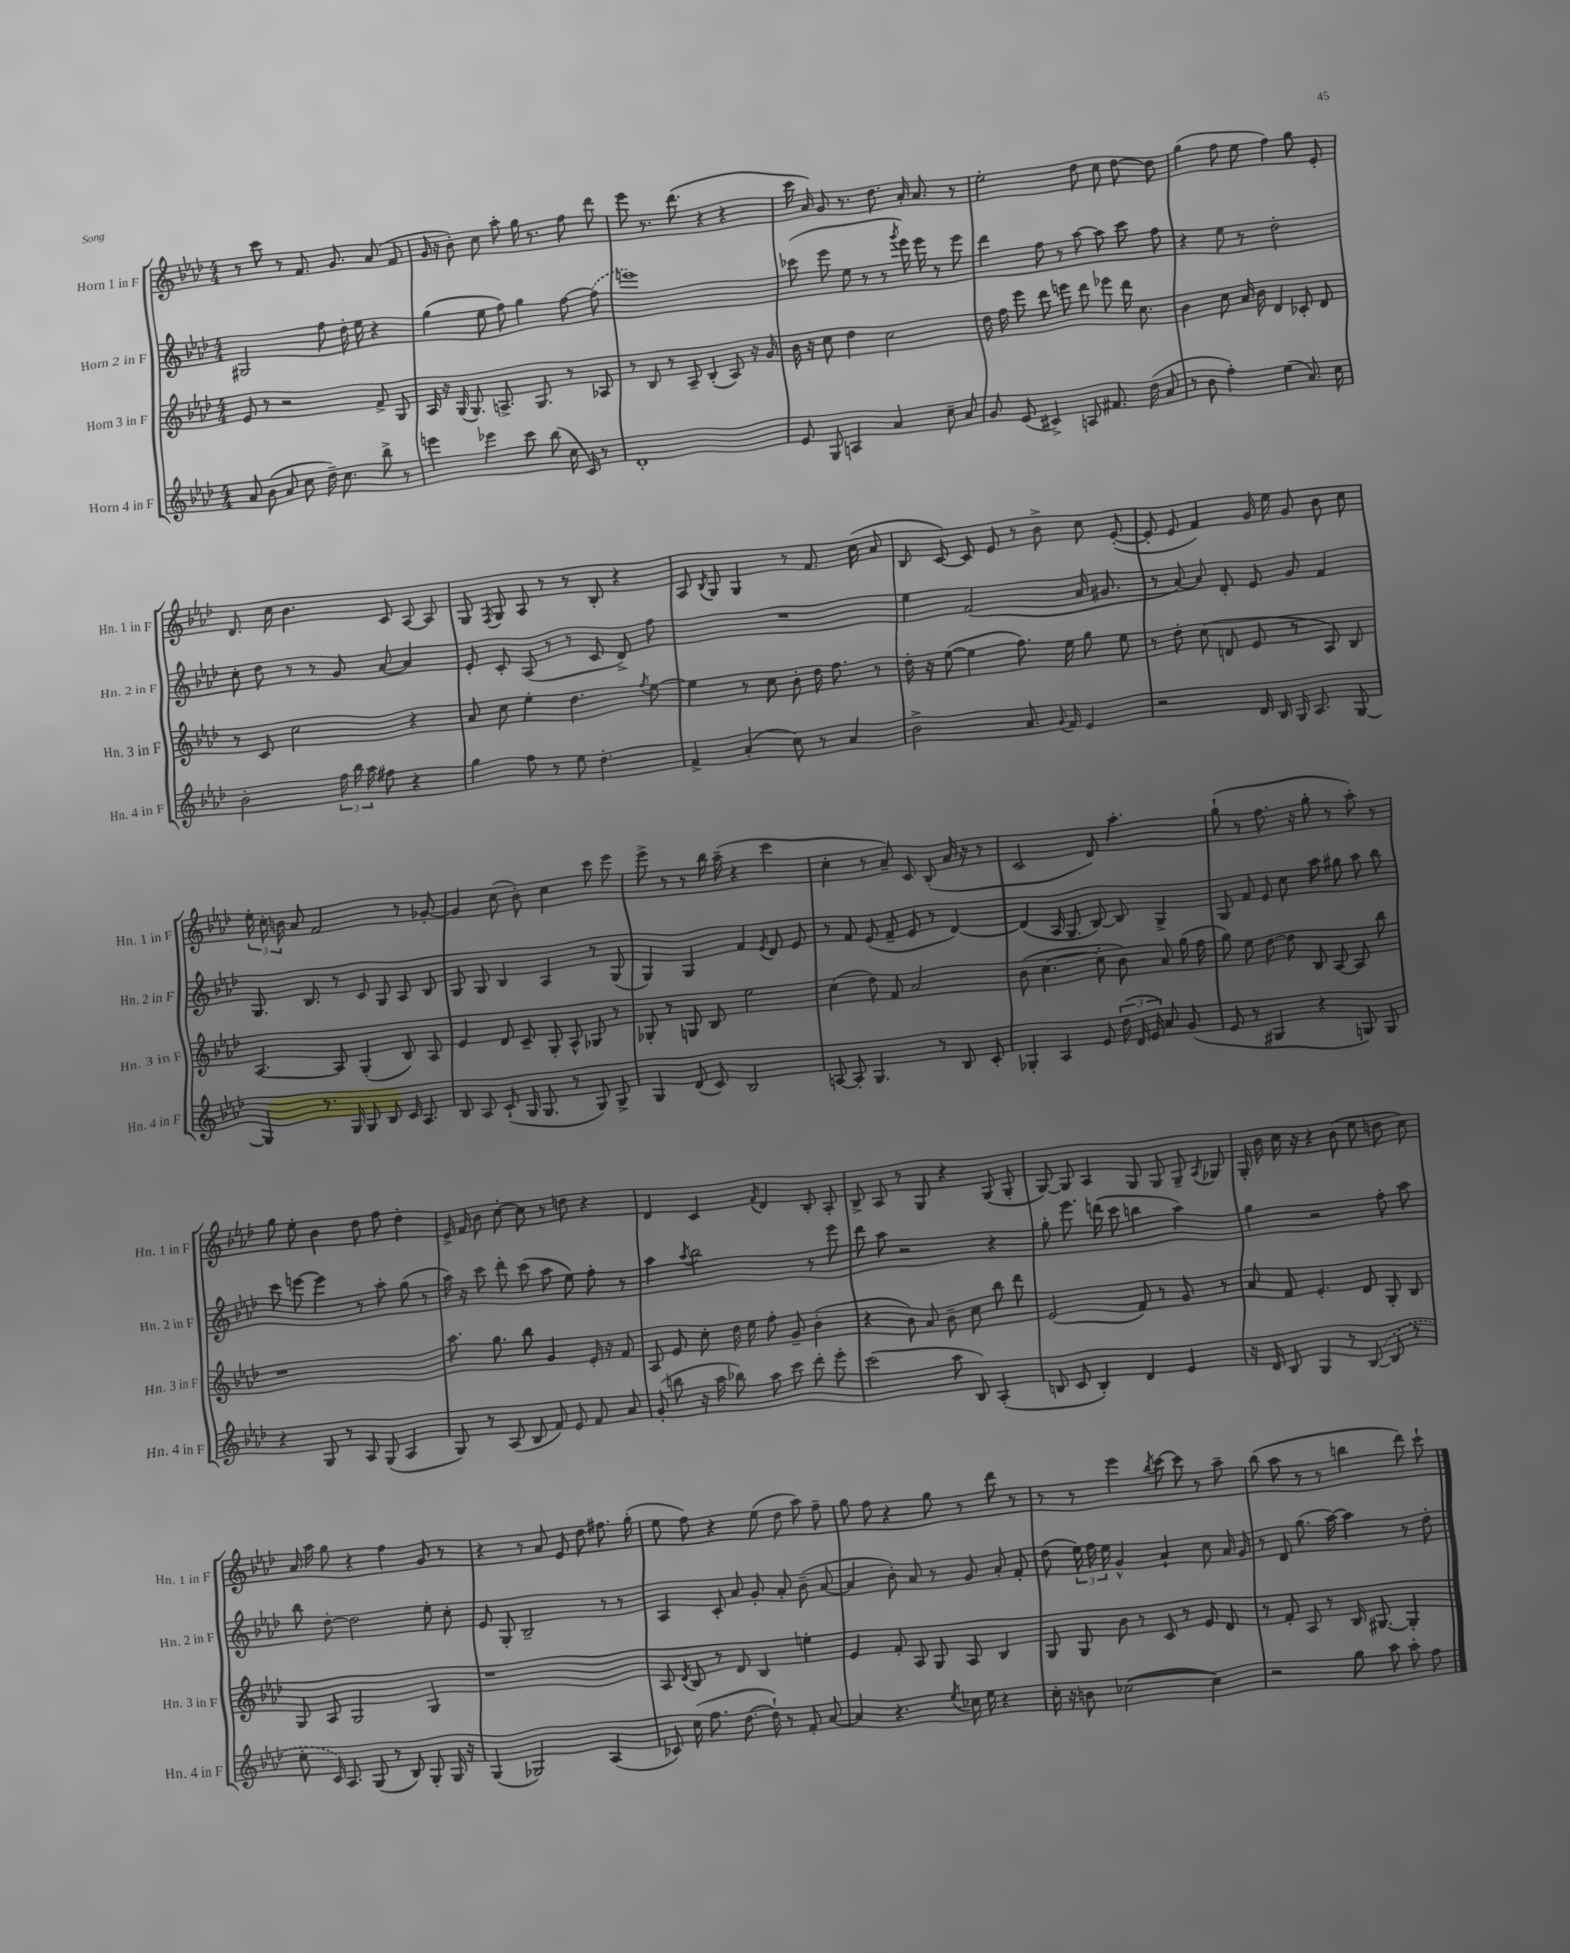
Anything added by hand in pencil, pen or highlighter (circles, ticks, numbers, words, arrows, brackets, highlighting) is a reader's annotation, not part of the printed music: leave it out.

**kern	**kern	**kern	**kern
*staff4	*staff3	*staff2	*staff1
*clefG2	*clefG2	*clefG2	*clefG2
*k[b-e-a-d-]	*k[b-e-a-d-]	*k[b-e-a-d-]	*k[b-e-a-d-]
*M4/4	*M4/4	*M4/4	*M4/4
8a-/	8e-/	2G#/	8r
(8b-\	8r	.	8ccc\
8a-/	2r	.	8r
8cc\	.	.	8.f/
16dd-~\)	.	8ff\	.
8.cc\	.	.	8.g/
.	.	16dd-'\	.
.	.	16ee-\	.
8bb-^\	8f^/	4r	(8a-/
8r	8G/	.	8f/
=	=	=	=
4eee\	16A-/	(4gg\	16g/
.	16r	.	16r
.	(16G/	.	8b-'\)
.	8.G/)	.	.
4eee-\	.	8ee-\	8cc\
.	8.A^/	8ff\)	8aa-'\
8ccc\	.	4gg\	16gg\
.	8.G/	.	8.r
(8bb-\	.	.	.
16cc\	8r	[8ff\	8ff\
16c/)	.	.	.
8r	8A-/	(8ff\]	8ddd-\
=	=	=	=
1d-'	8r	1eee)	8eee-\
.	8B-/	.	8.r
.	8r	.	.
.	.	.	(8.ddd-\
.	8A-~/	.	.
.	(4B-'/	.	4r
.	8A-/)	.	4r
.	16r	.	.
.	16g/	.	.
=	=	=	=
8e-/	16b-\	(8ccc-\	16ccc\
.	16r	.	16a-/)
8G/	8cc\	8eee-\	8g/
4A/	4dd-\	8ee-\	8.r
.	.	8r	.
.	.	.	8.dd-\
4a-/	2cc\	8r	.
.	.	8qggg/	.
.	.	16eee-\)	16a-'/
.	.	16eee-\	8.a-/
8cc~\	.	8r	.
8a-/	.	8eee-\	8r
=	=	=	=
8g/	16dd-\	4ddd-\	2ee-'\
.	16ff\	.	.
(8e-/	8eee-\	.	.
4c#^/)	8ddd-\	8ff\	.
.	8eee\	8r	.
8A/	8ddd-\	[8aa-\	8dd-\
8.f#/	8eee-\	8aa-\]	8cc\
.	16ddd-\	8ccc\	[8dd-\
(16dd-\	8.cc\	.	.
8a-/	.	8ff\	8dd-\]
=	=	=	=
8r	4b-\	4r	(4gg\
8b-\	.	.	.
4ff'\)	8cc\	8ee-\	8ff\
.	16a-/	8r	8ee-\
.	16b-\	.	.
(4ee-\	4d-/	2dd-'\	4ff\)
8.a-/)	8c-'/	.	8gg\
.	8d-/	.	8e-'/
16cc\	.	.	.
=	=	=	=
2b-'\	8r	8cc'\	8.d-/
.	8c/	8dd-\	.
.	.	.	16cc\
.	2cc\	8r	4.b-\
.	.	8r	.
24ff\	.	8g/	.
24bb-\	.	.	.
24aa-\	.	.	.
8ff#\	.	[8a-/	8c/
4r	4r	4a-/]	[8A-/
.	.	.	8A-/]
=	=	=	=
4gg\	8a-/	8e-'/	8G/
.	.	.	8qF/
.	8cc\	8c'/	8G/
8ff\	4ee-'\	(8A-/	8A-/
8r	.	8r	8r
8ee-\	4.dd-\	8r	8r
4.dd-'\	.	8c/	8B-'/
.	.	8d-^/)	4r
.	8qff/	.	.
.	[8ee-\	8ff\	.
=	=	=	=
4f^/	4ee-\]	1r	8A-/
.	.	.	8qB-/
.	.	.	8G/
(4a-'/	8r	.	4G/
.	8cc\	.	.
8cc\)	8b-'\	.	8r
8r	16dd-\	.	8.f/
.	8.ff\	.	.
4a-/	.	.	.
.	.	.	(16cc\
.	8r	.	8a-/
=	=	=	=
2b-^\	16dd-'\	4ee-\	8B-/
.	16r	.	.
.	([8ee-\	.	[8c/)
.	4ee-\]	(2f/	8c/]
.	.	.	8e-/
8.a-/	8.ff\)	.	8r
.	.	.	8b-^\
8qqg/	.	.	.
16f/	16ee-\	.	.
4e-/	8gg\	16a-/	8cc\
.	.	8.g#/	.
.	8ee-\	.	([8e-'/
=	=	=	=
2r	8r	8r	8e-'/]
.	8dd-'\	[8a-/)	8e-/
.	(8cc\	8a-/]	4f/)
.	8d/	8d-'/	.
16d-/	8e-/	8e-/	16g/
16B-/	.	.	16ee-\
16G/	8r	8g/	8g/
8.A-/	.	.	.
.	8A-/)	4f/	8b-\
[8G/	8B-/	.	8cc\
=	=	=	=
4G/]	[4.A-/	8.G/	24ee-'\
.	.	.	24cc'\
.	.	.	24b\
.	.	.	8a-/
.	.	8.B-/	.
8.r	.	.	2f/
.	8A-/]	8r	.
16G/	.	.	.
8G/	(4G'/	8c/	.
8B-/	.	8G/	.
16c/	8B-/)	8A-/	8r
8.A-/	.	.	.
.	8A-/	8B-/	[8g-'/
=	=	=	=
8B-/	4e-/	8G/	4g-/]
8A-/	.	8G/	.
(8c`/	8d-/	4B-/	(8cc\
16G/	8c~/	.	8b-'\)
8.G/	.	.	.
.	8G'/	4A-/	4cc\
8r	8A-^^/	.	.
8G/)	8G-/	8r	8ccc\
8G^/	8r	(8G/	8eee-\
=	=	=	=
4G/	8G-'/	4G/)	8eee-^\
.	8r	.	8r
(8d-/	8G/	4G/	8r
8c/)	8B-/	.	16bb-\
.	.	.	(16aa-~\
2B-/	2ee-\	4f/	4r
.	.	8qe-/	.
.	.	8d-/	4ccc\
.	.	8e-/	.
=	=	=	=
[8A/	(4cc\	8r	4cc'\
8A'/]	.	8f/	.
4.G/	8dd-\)	(8e-/	8r
.	8f/	8f~/	8a-~/)
.	2a-/	8e-/	8c/
8r	.	8r	(8B-'/
8B-/	.	[4d-/)	16a-/
.	.	.	16r
8c'/	.	.	8r
=	=	=	=
4G-'/	(8b-\	(4d-/]	2c/
.	[4.cc\	.	.
4A-/	.	16A-/	.
.	.	8.G/	.
8e-/	8cc'\]	[8B-/)	8d-/)
(24dd-\	8b-\)	8B-/]	4.aa-'\
24d-/	.	.	.
24e-/)	.	.	.
8a-/	8a-/	4G^/	.
(8g/	(16gg\	.	.
.	16ff\	.	.
=	=	=	=
8e-/	8gg\)	8G/	(8gg`\
8r	8ee-\	8f/	8r
4G#/	[8dd-\	8e-/	8.ff\
.	8dd-\]	8cc\	.
.	.	.	16r
4r	8B-/	8aa-\	8gg'\
.	[8A-/	8gg#\	8r
8G/)	8A-/]	8aa-\	8aa-'\)
8G/	8bb-\	8bb-\	8r
=	=	=	=
4r	1r	8ccc\	8gg\
.	.	[8eee\	8ee-'\
8G/	.	4eee\]	4b-\
8r	.	.	.
8A-/	.	8r	8dd-\
(8G/	.	8aa-'\	8ff\
4A-/	.	(8gg\	4dd-'\
.	.	8r	.
=	=	=	=
8G/)	8.aa-\	16aa-\)	16e-^/
.	.	16r	16f/
8r	.	8ccc\	8b-\
.	8.gg\	.	.
(8A-/	.	8ddd-'\	[8cc'\
8B-/	8bb-\	(8ccc\	8cc\]
8f/)	4g/	8aa-\	8r
8e-/	.	8ee-\)	8dd\
8f/	16e-'/	8ff'\	4r
.	16r	.	.
8a-/	8f/	8r	.
=	=	=	=
(8g'/	8A-/	4aa-\	4d-/
8bb\	8e-/	.	.
.	.	8qaa-/	.
16r	8cc'\	2bb-\	4c/
16aa-\	.	.	.
8bb-\)	16dd-\	.	.
.	16ee-\	.	.
.	.	.	8qf/
8aa-\	8ff'\	.	4d-/
8ccc\	8g~/	.	.
8ddd-'\	(4b-'\	8r	8B-'/
8eee-'\	.	8eee-\	8A-'/
=	=	=	=
(2ccc\	4r	8ddd-\	8B-^/
.	.	8aa-\	8A-/
.	8b-\)	2r	8r
.	8a-/	.	8G/
8aa-\	8b-~\	.	4r
8B-/)	8cc\	.	.
(4A-'/	8bb-\	4r	(8G/
.	8ddd-\	.	8G'/
=	=	=	=
8B/	(2e-/	8gg'\	[8G/)
8c/	.	8.eee-\	8G/]
4B'/)	.	.	4A-/
.	.	(16ddd\	.
.	.	8ccc\	.
4d-/	8f/)	4bb\	8G/
.	8r	.	8G/
4e-/	8g/	4aa-\)	8G~/
.	.	.	8qA-/
.	8r	.	8G-/
=	=	=	=
16r	8a-/	4gg\	16G'/
16d-/	.	.	16b-\
8B-/	8f/	.	16cc\
.	.	.	16r
4G/	4.e-'/	2r	4r
8r	.	.	(8b-\
([8B-/	8d-/	.	8ee-\
8B-/]	8G'/	8ff'\	8dd\
8r	8B-/	8aa-\	8cc\)
=	=	=	=
8cc'\	8G/	8bb-\	16a-/
.	.	.	16aa-\
16c/)	8A-/	[8dd-'\	8gg\
8.A-/	.	.	.
.	2G/	2dd-\]	4r
(8G/	.	.	.
8r	.	.	4ff\
8B-/)	.	.	.
8G'/	4G/	8ee-'\	8g/
16G/	.	8cc'\	8r
16r	.	.	.
=	=	=	=
(4G/	1r	8e-/	4r
.	.	8G'/	.
2G-/)	.	2B-~/	8r
.	.	.	8a-/
.	.	.	8e-/
.	.	.	8dd-\
(4A-/	.	8r	8.ff#\
.	.	8r	.
.	.	.	(16gg'\
=	=	=	=
8c-/)	8A-/	4A-/	8ee-\
.	8qd-/	.	.
(16cc\	8B-/	.	8ff\)
8.ff\	.	.	.
.	8r	8c'/	4r
[8.dd-\	8d-/	8a-/	.
.	4B-/	8g'/	(8ee-\
16dd-`\])	.	.	.
8r	.	8a-'/	8dd-\
8f'/	4ee'\	(8b-~\	8aa-\)
[8a-/	.	[8a-/	8ff~\
=	=	=	=
4a-/]	4e-/	4a-/]	8gg\
.	.	.	8ff\
4.r	8f'/	8b-'\)	4r
.	8A-/	8a-/	.
.	8G/	8r	8gg\
8qee-/	.	.	.
16cc-\	8A-/	8g/	8r
16ee-\	.	.	.
4r	4B-/	8a-'/	8ddd-\
.	.	8f'/	8r
=	=	=	=
16cc'\	8G/	(8dd-\	8r
16r	.	.	.
8b\	8G/	24ee-\)	8r
.	.	24ff\	.
.	.	24ee-\	.
([2cc-\	8b-\	4g^^/	4eee-\
.	8r	.	.
.	.	.	8qbb-/
.	8c/	4a-`/	[8ccc\
.	8r	.	8ccc\]
4cc-\])	8e-/	8cc\	8r
.	8d-/	16a-/	8aa-~\
.	.	16g/	.
=	=	=	=
2r	8r	8r	(8bb-\
.	8f'/	8d-/	8aa-\
.	8A-/	(8.gg\	8r
.	8r	.	8r
.	.	[16aa-\)	.
8gg\	16B-/	4aa-\]	4bb\
.	[8.G#/	.	.
8aa-\	.	.	.
8aa-'\	4G#'/]	8r	8ddd-\)
8ff\	.	8dd-'\	8ccc`\
==	==	==	==
*-	*-	*-	*-
